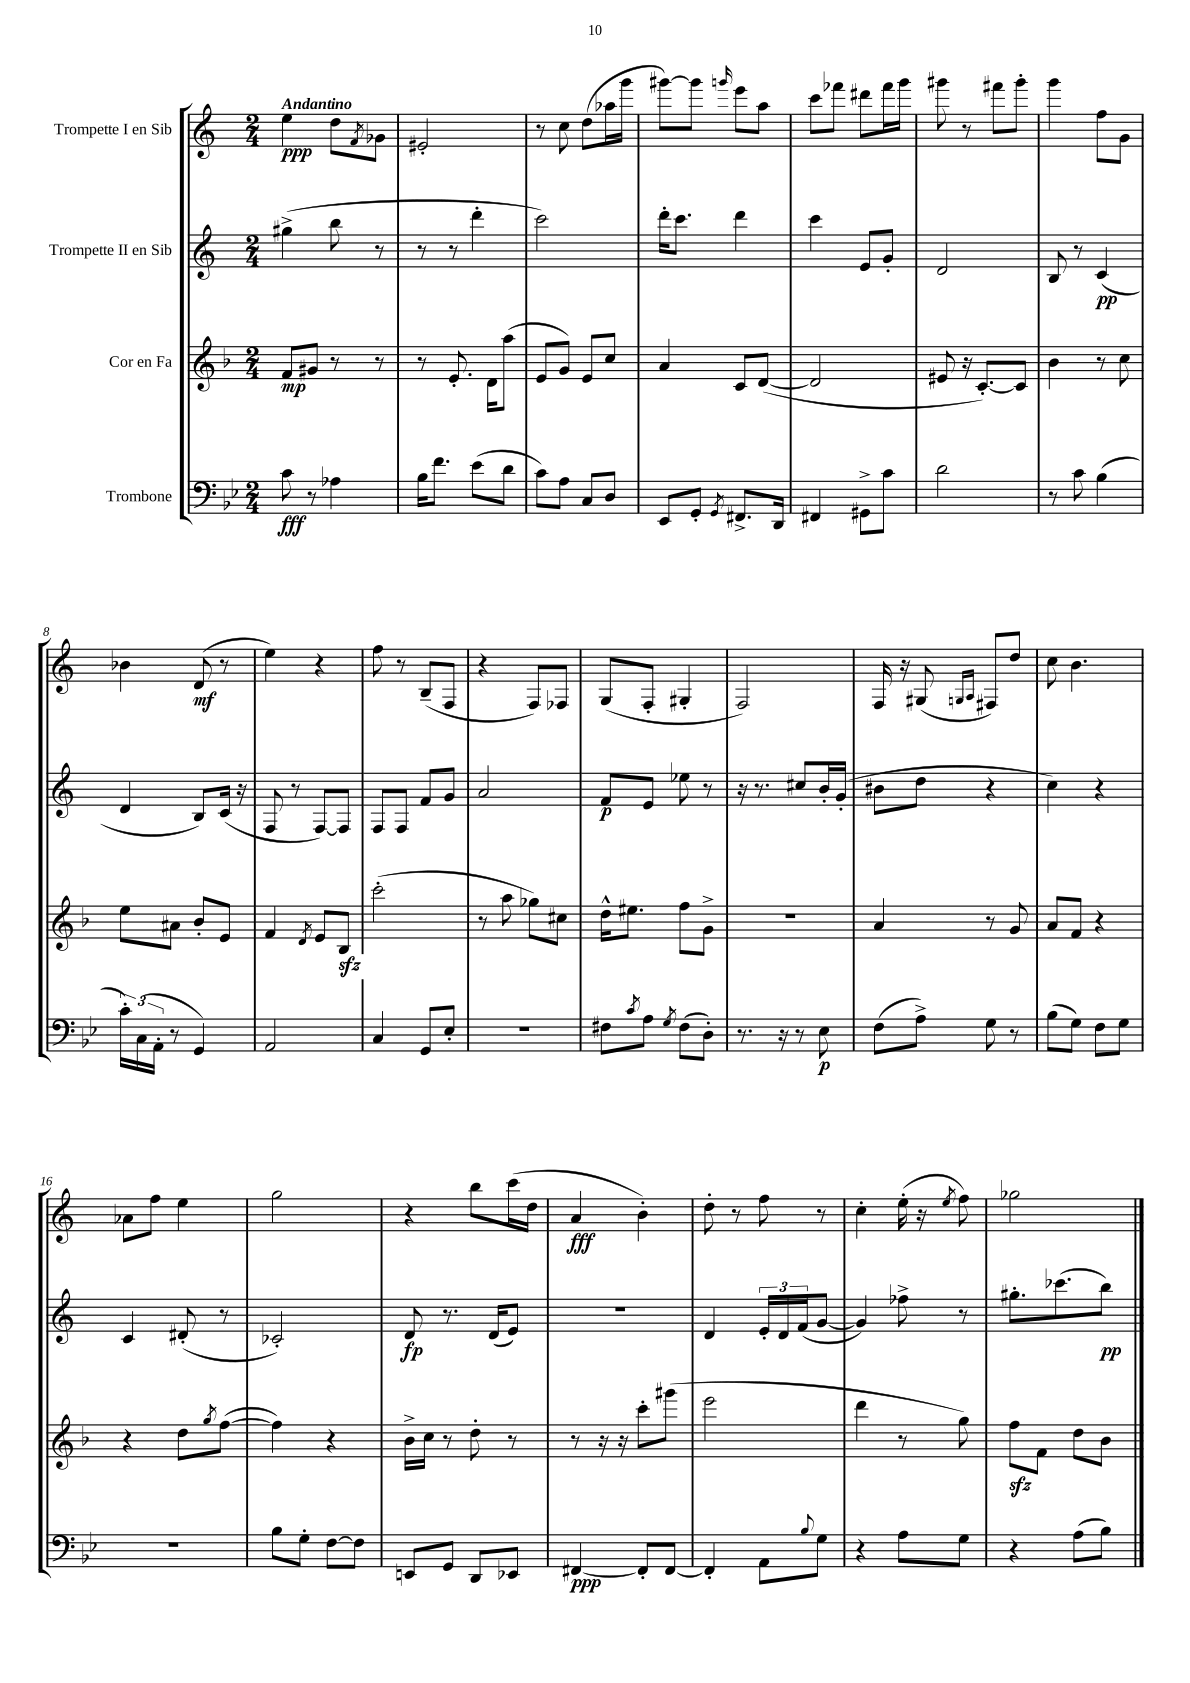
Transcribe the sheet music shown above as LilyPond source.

<<
\new StaffGroup <<
\new Staff = "s0" \with { instrumentName = "Trompette I en Sib" } {
    \clef treble \key c \major \numericTimeSignature \time 2/4 \tempo "Andantino"
    e''4\ppp d''8 \acciaccatura { f'8 } ges'8 |
    eis'2-. |
    r8 c''8 d''8( aes''16 g'''16 |
    gis'''8~) gis'''8 \grace { g'''16 } e'''8 a''8 |
    c'''8 fes'''8 dis'''8 fes'''16 g'''16 |
    gis'''8 r8 fis'''8 gis'''8-. |
    g'''4 f''8 g'8 |
    bes'4 d'8\mf( r8 |
    e''4) r4 |
    f''8 r8 b8--( f8 |
    r4 f8) fes8 |
    g8( f8-. gis4-. |
    f2) |
    f16 r16 gis8( \grace { g16 a16 } fis8) d''8 |
    c''8 b'4. |
    aes'8 f''8 e''4 |
    g''2 |
    r4 b''8 c'''16( d''16 |
    a'4\fff b'4-.) |
    d''8-. r8 f''8 r8 |
    c''4-. e''16-.( r16 \acciaccatura { e''8 } f''8) |
    ges''2 \bar "|." |
}
\new Staff = "s1" \with { instrumentName = "Trompette II en Sib" } {
    \clef treble \key c \major \numericTimeSignature \time 2/4
    gis''4->( b''8 r8 |
    r8 r8 d'''4-. |
    c'''2) |
    d'''16-. c'''8. d'''4 |
    c'''4 e'8 g'8-. |
    d'2 |
    b8 r8 c'4\pp( |
    d'4 b8) c'16( r16 |
    f8 r8 f8~) f8 |
    f8 f8 f'8 g'8 |
    a'2 |
    f'8\p e'8 ees''8 r8 |
    r16 r8. cis''8 b'16-. g'16-.( |
    bis'8 d''8 r4 |
    c''4) r4 |
    c'4 dis'8-.( r8 |
    ces'2-.) |
    d'8\fp r8. d'16( e'8) |
    R2 |
    d'4 \tuplet 3/2 { e'16-. d'16 f'16( } g'8~ |
    g'4) fes''8-> r8 |
    gis''8.-. ces'''8.( b''8\pp) \bar "|." |
}
\new Staff = "s2" \with { instrumentName = "Cor en Fa" } {
    \clef treble \key f \major \numericTimeSignature \time 2/4
    f'8\mp gis'8 r8 r8 |
    r8 e'8.-. d'16 a''8( |
    e'8 g'8) e'8 c''8 |
    a'4 c'8 d'8~( |
    d'2 |
    eis'8 r16 c'8.~-.) c'8 |
    bes'4 r8 c''8 |
    e''8 ais'8 bes'8-. e'8 |
    f'4 \acciaccatura { d'8 } e'8 bes8\sfz |
    c'''2-.( |
    r8 a''8 ges''8) cis''8 |
    d''16-^ eis''8. f''8 g'8-> |
    r2 |
    a'4 r8 g'8 |
    a'8 f'8 r4 |
    r4 d''8 \acciaccatura { g''8 } f''8~( |
    f''4) r4 |
    bes'16-> c''16 r8 d''8-. r8 |
    r8 r16 r16 c'''8-. gis'''8( |
    e'''2 |
    d'''4 r8 g''8) |
    f''8\sfz f'8 d''8 bes'8 \bar "|." |
}
\new Staff = "s3" \with { instrumentName = "Trombone" } {
    \clef bass \key bes \major \numericTimeSignature \time 2/4
    c'8\fff r8 aes4 |
    bes16 f'8. ees'8( d'8 |
    c'8) a8 c8 d8 |
    ees,8 g,8-. \acciaccatura { g,8 } fis,8.-> d,16 |
    fis,4 gis,8-> c'8 |
    d'2 |
    r8 c'8 bes4( |
    \tuplet 3/2 { c'16-.) c16( a,16-. } r8 g,4) |
    a,2 |
    c4 g,8 ees8-. |
    r2 |
    fis8 \acciaccatura { c'8 } a8 \acciaccatura { g8 } fis8( d8-.) |
    r8. r16 r8 ees8\p |
    f8( a8->) g8 r8 |
    bes8( g8) f8 g8 |
    R2 |
    bes8 g8-. f8~ f8 |
    e,8 g,8 d,8 ees,8 |
    fis,4~\ppp fis,8-. fis,8~ |
    fis,4-. a,8 \appoggiatura { bes8 } g8 |
    r4 a8 g8 |
    r4 a8( bes8) \bar "|." |
}
>>
>>
